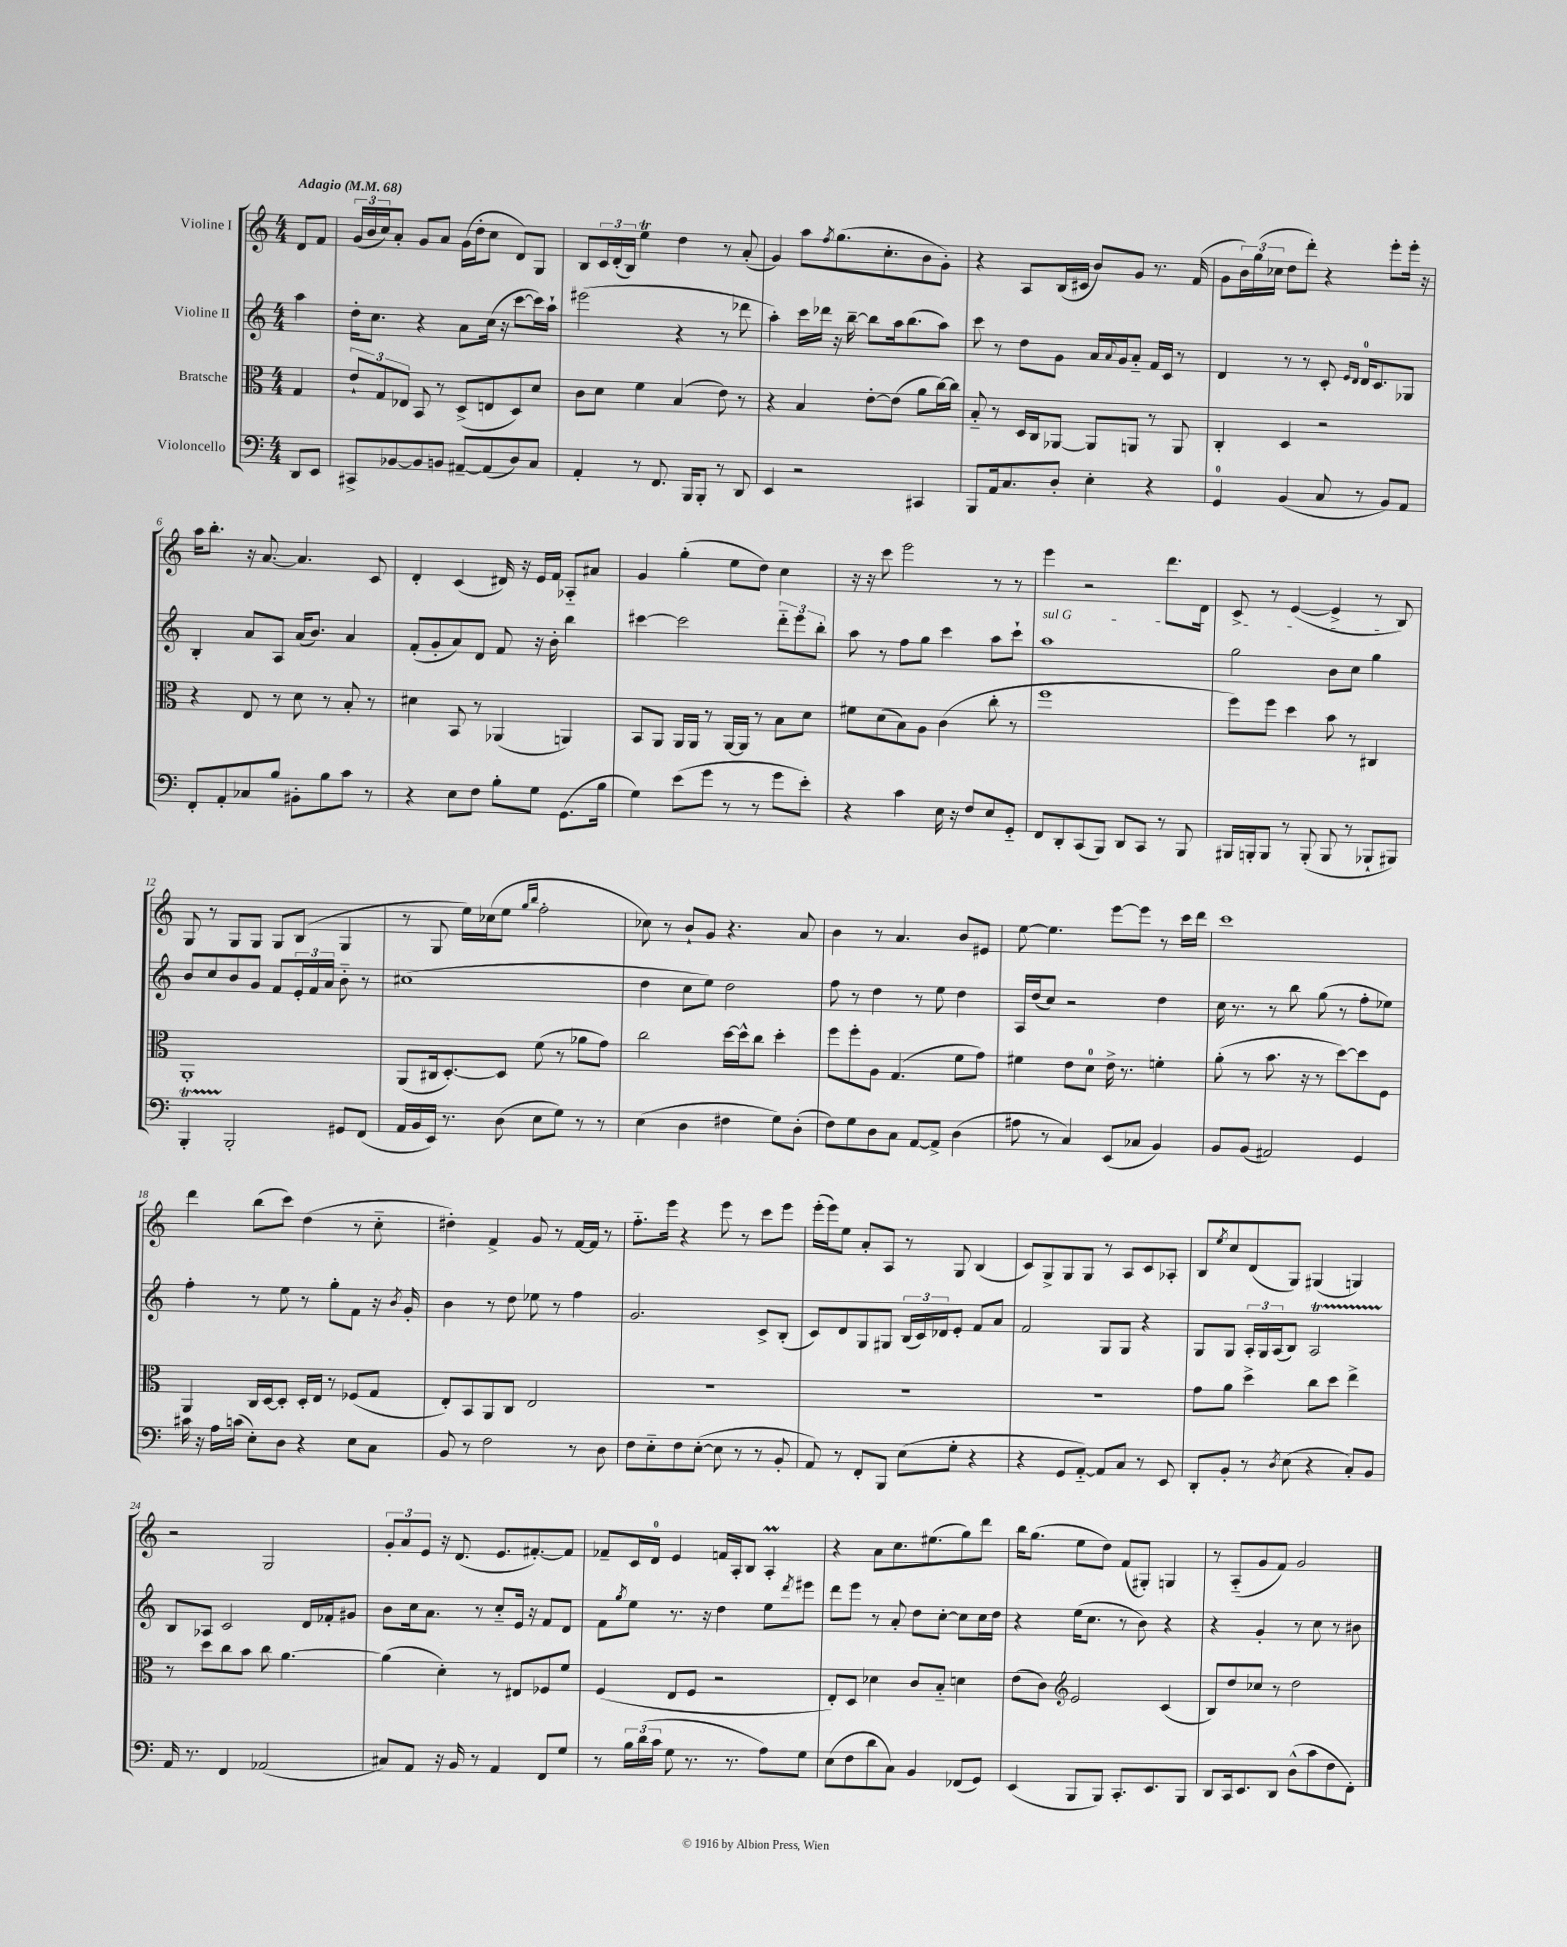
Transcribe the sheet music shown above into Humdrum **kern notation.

**kern	**kern	**kern	**kern
*part4	*part3	*part2	*part1
*staff4	*staff3	*staff2	*staff1
*I"Violoncello	*I"Bratsche	*I"Violine II	*I"Violine I
*clefF4	*clefC3	*clefG2	*clefG2
*k[]	*k[]	*k[]	*k[]
*M4/4	*M4/4	*M4/4	*M4/4
*MM68	*MM68	*MM68	*MM68
=	=	=	=
!	!	!	!LO:TX:a:B:t=Adagio
8DD/L	4G/	4aa\	8d/L
8EE/J	.	.	8f/J
=1	=1	=1	=1
8CC#X^/L	12e`/L	16dd'\KL	(24g/LL
.	.	.	24b/
.	.	8.cc\J	.
.	12G/	.	24cc/J)
[8BB-X/	.	.	8a'/J
.	12E-X/J	.	.
8BB-/]	8BB/	4r	8g/L
8BBn/J	8r	.	8a/J
[8AA#X~/L	(8D^/L	8a\L	(16g\LL
.	.	.	16dd'\J
(8AA#/]	8En/	(16cc\Jk	8cc\J
.	.	16r	.
8D/)	8D/)	[8ccc\L	8d/L)
8C/J	8d/J	16ccc\L])	8G/J
.	.	16aa`\JJ	.
=2	=2	=2	=2
4AA'/	8c\L	(2eee#X\	8B/L
.	8d\J	.	24c/L
.	.	.	(24d'/
.	.	.	24B/JJ)
8r	4f\	.	4eet\
8.FF/	.	.	.
.	(4B/	4r	4dd\
16BBB/KL	.	.	.
8BBB'/J	.	.	.
8r	8e\)	8r	8r
8DD/	8r	8ddd-X\	(8a'/
=3	=3	=3	=3
4EE/	4r	4aa'\)	4g/)
2r	4B/	16ccc\LL	8aa\L
.	.	16ddd-X\JJ	.
.	.	.	8qff/
.	.	16r	(8.gg\
.	.	[16bb~\	.
.	[8e'\L	8bb\L]	.
.	.	.	8.cc'\
.	(8e\J]	16aa\k	.
.	.	(8.bb\	.
4CC#X/	8a\L	.	8b\
.	[16cc\L)	8aa\J)	8g'\J)
.	16cc\JJ]	.	.
=4	=4	=4	=4
8BBB/L	8B/	8ccc\	4r
16AA/k	8r	8r	.
8.C/	.	.	.
.	16D/LL	8dd\L	8A/L
.	16C/J	.	.
8D'/J	[8AA-X/J	8g\J	(16B/L
.	.	.	16c#X/JJ
4E'\	8AA-/L]	16a/LL	8b/L)
.	.	8qqa/	.
.	.	16g/J	.
.	8AAn/J	8a/J	8g/J
4r	8r	16f/LL	8.r
.	.	16c/JJ	.
.	8AA/	8r	.
.	.	.	(16f/
=5	=5	=5	=5
4GG/	4C'/	4d/	8g\L
.	.	.	24b\L)
.	.	.	(24gg\
.	.	.	24cc-X\JJ
(4BB/	4D/	8r	8dd\L
.	.	8r	8ddd'\J)
8C/	2r	8c'/	4r
.	.	16qqe/LL	.
.	.	16qqd/JJ	.
8r	.	16d/KL	.
.	.	8.c/	.
8BB/L)	.	.	8eee'\L
8AA/J	.	8G-X/J	16eee'\Jk
.	.	.	16r
!!LO:LB:g=z
=6	=6	=6	=6
8FF'/L	4r	4B'/	16aa\KL
.	.	.	8.bb'\J
8AA'/	.	.	.
8C-X/	8E/	8a/L	16r
.	.	.	[8.a/
8B/J	8r	8A/J	.
8BB#X'\L	8d\	(16a/KL	4.a/]
.	.	8.b/J)	.
8B\	8r	.	.
8c\J	8B'/	4a/	.
8r	8r	.	8c/
=7	=7	=7	=7
4r	4d#X\	(8f'/L	4d'/
.	.	8g'/	.
8E\L	8BB/	8a/)	(4c/
8F\J	8r	8d/J	.
8B'\L	(4AA-X/	8f/	16d#X/)
.	.	.	16r
8G\J	.	16r	16e/LL
.	.	16b'\	16f/JJ
(8.GG\L	4AAn/)	4bb\	8A-X/L
.	.	.	8a#X/J
16B\Jk	.	.	.
=8	=8	=8	=8
4G\)	8BB/L	[4ccc#X\	4g/
.	8AA/J	.	.
(8e\L	16AA/LL	2ccc#\]	(4gg'\
.	16AA/JJ	.	.
8g\J	8r	.	.
8r	[16AA/LL	.	8ee\L
.	16AA/JJ]	.	.
8r	8r	.	8dd\J)
8g\L	8B\L	12ddd\L	4cc\
.	.	12eee\	.
8e'\J)	8d\J	.	.
.	.	12bb'\J	.
=9	=9	=9	=9
4r	8f#X\L	8aa\	16r
.	.	.	16r
.	(8d\	8r	8ccc\
4c\	8B\)	8ff\L	2eee\
.	8A\J	8gg\J	.
16E\	(4c\	4ccc\	.
16r	.	.	.
8F/L	.	.	.
8E/	8cc'\	8aa\L	8r
8GG/J	8r	8ccc`\J	8r
=10	=10	=10	=10
!	!	!LO:TX:a:i:t=sul G	!
8FF/L	1ff	1aa	4eee\
8DD'/	.	.	.
(8CC/	.	.	2r
8BBB/J)	.	.	.
8DD/L	.	.	.
8CC/J	.	.	.
8r	.	.	8.ddd\L
8BBB/	.	.	.
.	.	.	16d\Jk
=11	=11	=11	=11
16BBB#X/LL	8ff\L)	2gg\	8c^/
16BBBn'/J	.	.	.
8BBB/J	8ff\J	.	8r
8r	4dd\	.	([4e/
(8BBB'/	.	.	.
8BBB/	8b\	8b\L	4e^/]
8r	8r	8cc\J	.
8BBB-X`/L	4C#X/	4gg\	8r
8BBB#X/J)	.	.	8B/)
!!LO:LB:g=z
=12	=12	=12	=12
4BBBt'/	1AA'	8b/L	8G/
.	.	8cc/	8r
2BBB'/	.	8b/	8G/L
.	.	8g/J	8G/J
.	.	8f/L	8G/L
.	.	24e'/L	(8B/J
.	.	24f/	.
.	.	24a/JJ	.
8GG#X/L	.	8b\	4G/
(8FF/J	.	8r	.
=13	=13	=13	=13
16AA/LL	(8AA/L	(1cc#X	8r
16BB/	.	.	.
16EE/JJ)	16C#X/k	.	8G/
8.r	[8.D'/)	.	.
.	.	.	16ee\LL)
.	.	.	(16cc-X\J
(8D\	8D/J]	.	8ee\J
.	.	.	16qqgg/LL
.	.	.	16qqbb/JJ
8E\L	(8f\	.	2ff'\
8G\J)	8r	.	.
8r	8a-X\L	.	.
8r	8g\J)	.	.
=14	=14	=14	=14
(4E\	2cc\	4dd\	8cc-X\)
.	.	.	8r
4D\	.	8cc\L	8b`/L
.	.	8ee\J)	8g/J
4F#X\	[16dd\LL	2dd\	4.r
.	16dd^^\J]	.	.
.	8cc\J	.	.
8G\L)	4dd'\	.	.
(8D'\J	.	.	8a/
=15	=15	=15	=15
8F\L)	8ff\L	8ff\	4b\
8G\	8ff'\	8r	.
8D\	8A\J	4dd\	8r
8C\J	(4.G/	.	4.a/
[8AA/L	.	8r	.
8AA^/J]	.	8ee\	.
(4D\	8f\L	4dd\	8b/L
.	8g\J)	.	8e#X/J
=16	=16	=16	=16
8A#X\	4f#X\	16A/LL	[8ee\
.	.	(16dd/J	.
8r	.	8cc/J)	4.ee\]
4C/)	8e\L	2r	.
.	8d\J	.	.
(8EE/L	16e^\	.	[8eee\L
.	8.r	.	.
8C-X/J	.	.	8eee\J]
4BB/)	4fn'\	4dd\	8r
.	.	.	16ccc\LL
.	.	.	16ddd\JJ
=17	=17	=17	=17
8BB/L	(8a'\	16cc\	1ccc
.	.	8.r	.
(8BB/J	8r	.	.
2AA#X/)	8.b\	8r	.
.	.	8bb\	.
.	16r	.	.
.	8r	(8gg\	.
.	[8dd\L)	8r	.
4GG/	8dd\]	8ff'\L	.
.	8F\J	8ee-X\J)	.
!!LO:LB:g=z
=18	=18	=18	=18
16c#X\	4AA/	4ff'\	4ddd\
16r	.	.	.
16A\LL	.	.	.
(16cn\JJ	.	.	.
8E'\L)	16C/LL	8r	(8bb\L
.	[16D/J	.	.
8D\J	8D'/J]	8ee\	8ccc\J)
4r	16D'/LL	8r	(4dd\
.	16E/JJ	.	.
.	8r	8gg'\L	.
8E\L	(8F-X/L	8f\J	8r
8C\J	8G/J	16r	8cc\
.	.	8qb/	.
.	.	16g'/	.
=19	=19	=19	=19
8BB/	8E'/L)	4b\	4dd#X'\)
8r	8BB/	.	.
2F\	8AA/	8r	4f^/
.	8C/J	8dd\	.
.	2E/	8ee-X\	8g/
.	.	8r	8r
8r	.	4ff\	[16f/LL
.	.	.	16f/JJ]
8D\	.	.	8r
=20	=20	=20	=20
8F\L	1r	2.g/	8.ff\L
8E\	.	.	.
.	.	.	16eee\Jk
8F\	.	.	4r
([8E'\J	.	.	.
8E\]	.	.	8eee\
8r	.	.	8r
8r	.	8c^/L	8ccc\L
8BB'/	.	(8B'/J	8eee\J
=21	=21	=21	=21
8AA/)	1r	8c/L)	(16eee'\LL
.	.	.	16eee\J)
8r	.	8d/	8ee\J
8FF'/L	.	8G/	8a'/L
8BBB/J	.	8G#X/J	8A/J
(8E\L	.	(24B/LL	8r
.	.	24c/)	.
.	.	24d-X/J	.
8G'\J	.	8e'/J	8G/
4r	.	8f/L	(4B/
.	.	8a/J	.
=22	=22	=22	=22
4r	1r	2f/	8c/L)
.	.	.	8G^/
8GG/L	.	.	8G/
[8AA/J)	.	.	8G/J
8AA/L]	.	8G/L	8r
8C/J	.	8G/J	8A/L
8r	.	4r	8c/
8EE/	.	.	8A-X'/J
=23	=23	=23	=23
8DD'/L	8g\L	8G/L	8B/L
.	.	.	8qee/
8BB'/J	8a\J	8G/J	8cc/
8r	4dd^\	24A'/LL	(8d/
.	.	24G/	.
.	.	(24A/J	.
8qD/	.	.	.
(8E\	.	8B/J)	8G/J)
4r	8cc\L	2AT/	(4G#X/
.	8dd\J	.	.
8C'/L)	4ee^\	.	4Gn/)
8BB/J	.	.	.
!!LO:LB:g=z
=24	=24	=24	=24
16AA/	8r	8B/L	2r
8.r	.	.	.
.	8dd\L	8A-X/J	.
4FF/	8cc\	2c/	.
.	8b\J	.	.
(2AA-X/	8cc\	.	2G/
.	[4.a\	.	.
.	.	16d/LL	.
.	.	16f-X'/J	.
.	.	8g#X/J	.
=25	=25	=25	=25
8C#X/L)	(4a\]	8b\L	12g'/L
.	.	.	12a/
8AA/J	.	16cc\k	.
.	.	.	12e/J
.	.	8.a\J	.
16r	4d'\)	.	16r
16BB/	.	.	(8.d/
8r	.	8r	.
4AA/	8r	8cc/L	8.e/L
.	8E#X/L	16e/Jk	.
.	.	16r	[8.f#X'/)
8FF/L	8F-X/	8f/L	.
8G/J	8f/J	8d/J	8f#/J]
=26	=26	=26	=26
8r	(4F/	8f\L	8f-X~/L
.	.	8qgg/	.
24B\LL	.	8ee\J	16c/L
(24d\	.	.	.
.	.	.	16d/JJ
24c\JJ	.	.	.
8G\	8E/L	8.r	4e/
8.r	8F/J	.	.
.	.	16r	.
.	2r	4dd\	16fn/LL
8.r	.	.	16A'/J
.	.	.	8B/J
8A\L)	.	8ee\L	4AM'/
.	.	8qddd/	.
8G\J	.	8eee#X\J	.
=27	=27	=27	=27
(8E\L	8E'/L)	8ddd\L	4r
8F\	8D/J	8eee\J	.
8d\	4d-X\	8r	8a\L
8C\J)	.	8a'/	8.cc\
4BB/	8c/L	8dd\L	.
.	.	.	(8.ee#X\
.	8B/J	[8cc'\J	.
(8FF-X/L	4dn\	8cc\L]	8gg\)
8GG/J)	.	16cc\L	8ddd\J
.	.	16dd\JJ	.
=28	=28	=28	=28
(4EE/	(8e\L	4r	16bb\KL
.	.	.	(8.gg\J
.	8c\J)	.	.
*	*clefG2	*	*
8BBB/L	2e/	(16ee\KL	8ee\L
.	.	8.cc\J	.
8BBB/J)	.	.	8dd\J)
8.CC'/L	.	8r	(8f/L
.	.	8b\)	8G#X'/J)
8.EE/	.	.	.
.	(4c/	4r	4Gn/
8BBB/J	.	.	.
=29	=29	=29	=29
8DD/L	8B/L)	4r	8r
16CC/k	8dd/	.	(8A/L
8.EE/	.	.	.
.	8cc-X/J	4g'/	8g/
8DD/J	8r	.	8f/J)
(8D^^\L	2dd\	8r	2g/
8c\	.	8cc\	.
8F\	.	8r	.
8FF'\J)	.	8b#X\	.
==	==	==	==
*-	*-	*-	*-
